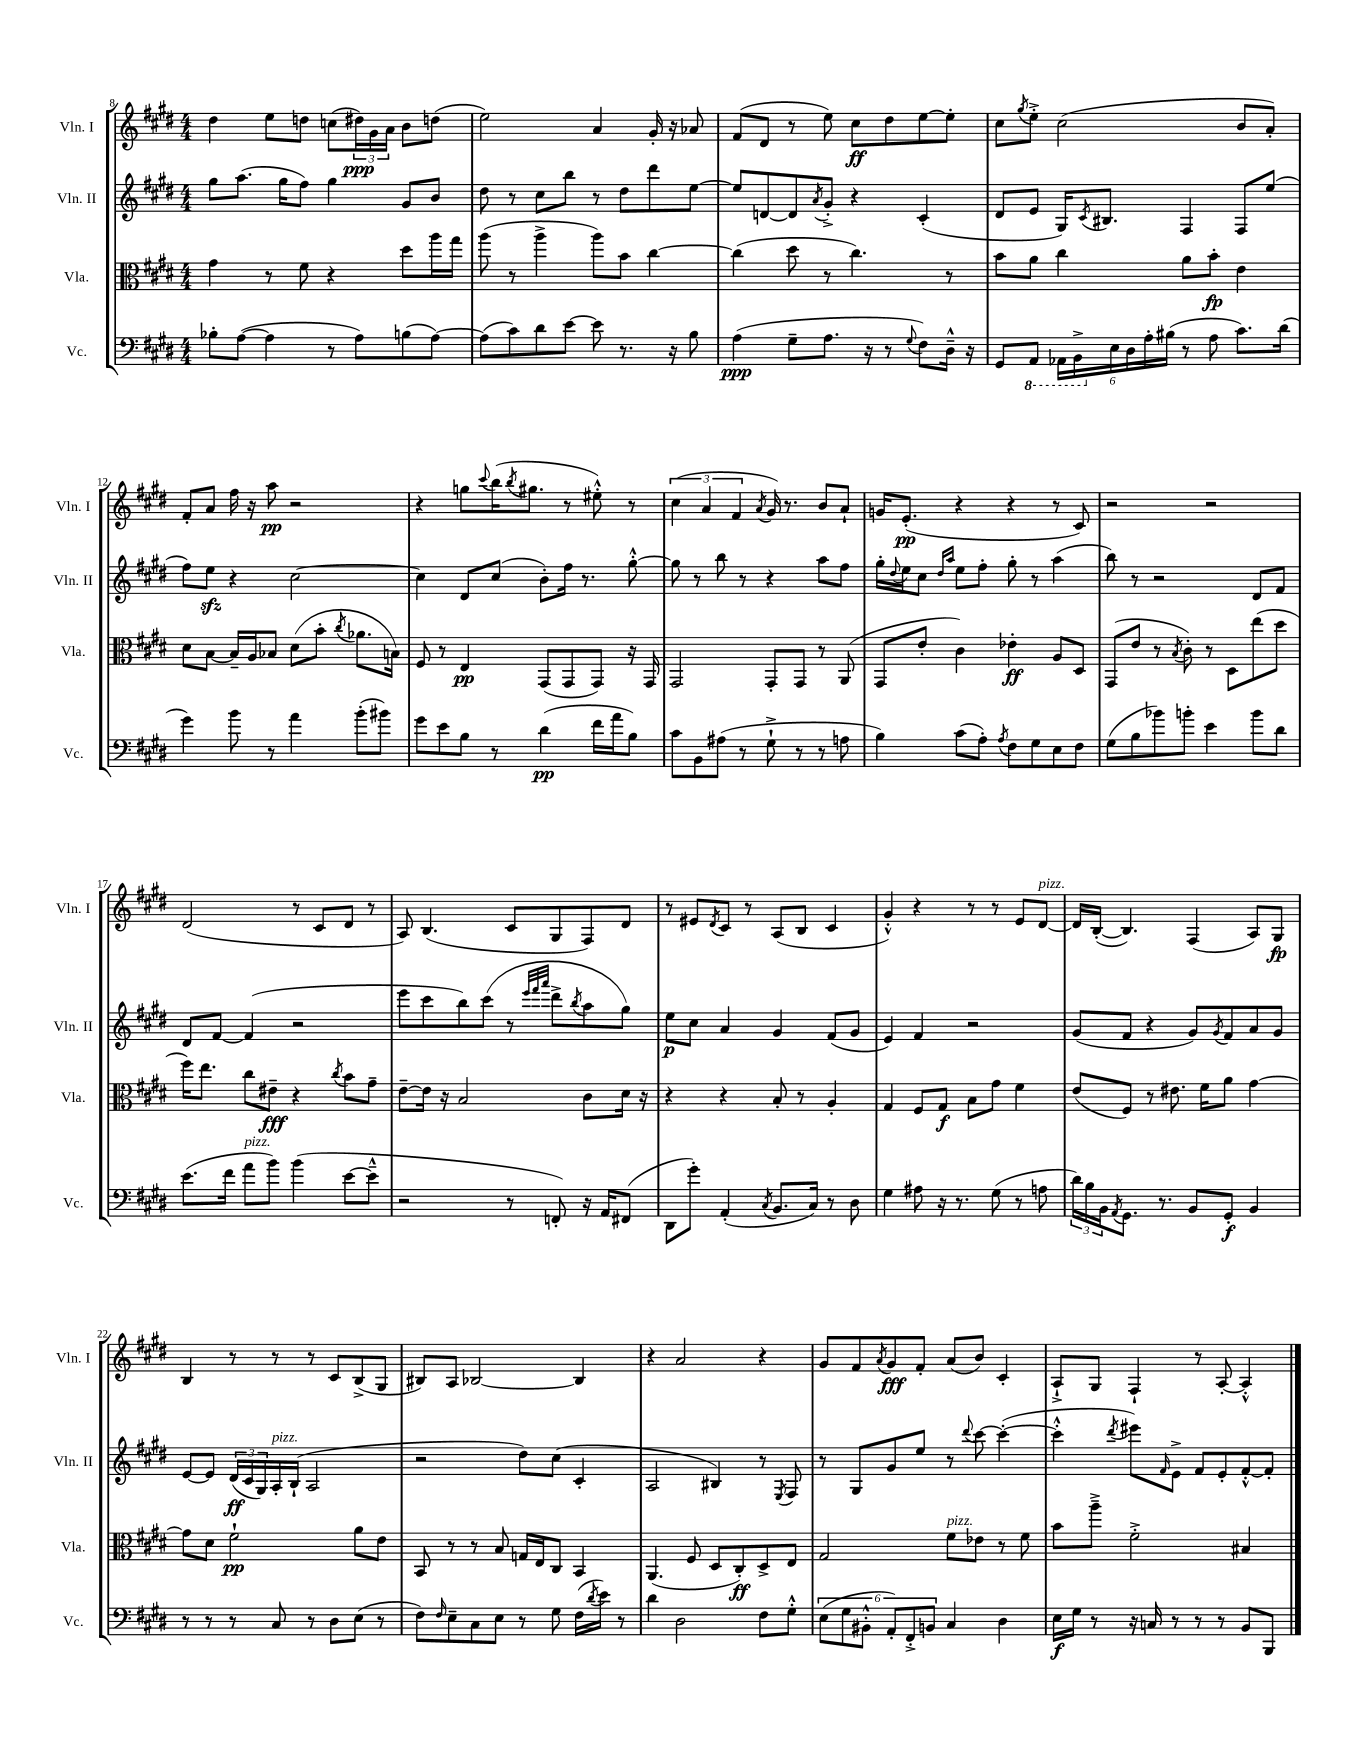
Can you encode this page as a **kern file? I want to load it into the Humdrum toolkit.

**kern	**kern	**kern	**kern
*staff4	*staff3	*staff2	*staff1
*clefF4	*clefC3	*clefG2	*clefG2
*k[f#c#g#d#]	*k[f#c#g#d#]	*k[f#c#g#d#]	*k[f#c#g#d#]
*M4/4	*M4/4	*M4/4	*M4/4
8B-'\L	4g#\	8gg#\L	4dd#\
([8A\J	.	(8.aa\J	.
4A\]	8r	.	8ee\L
.	.	16gg#\LK	.
.	8f#\	8ff#\J)	8dd\J
8r	4r	4gg#\	(8cc\L
8A\L)	.	.	24dd#\L)
.	.	.	24g#\
.	.	.	24a\JJ
(8B\	8dd#\L	8g#/L	8b\L
[8A\J)	16aa\L	8b/J	(8dd\J
.	16gg#\JJ	.	.
=	=	=	=
(8A\]L	(8aa\	8dd#\	2ee\)
8c#\)	8r	8r	.
8d#\	4aa^\	8cc#\L	.
[8e\J	.	8bb\J	.
8e\]	8aa\L)	8r	4a/
8.r	8b\J	8dd#\L	.
.	[4cc#\	8ddd#\	16g#'/
16r	.	.	16r
8B\	.	[8ee\J	8a-/
=	=	=	=
(4A\	(4cc#\]	8ee/]L	(8f#/L
.	.	[8d/	8d#/J
8G#~\L	8dd#\	8d/]	8r
.	.	8qa/	.
8.A\J	8r	8g#'^/J	8ee\)
.	4.cc#\)	4r	8cc#\L
16r	.	.	.
8r	.	.	8dd#\
8qqG#/	.	.	.
8F#\L)	.	(4c#'/	[8ee\
16D#~^^\Jk	8r	.	8ee'\]J
16r	.	.	.
=	=	=	=
8GG#/L	8b\L	8d#/L	8cc#\L
.	.	.	8qgg#/
8AAA/J	8a\J	8e/J	8ee'^\J
24AAA-\LL	4cc#\	16G#/LK)	(2cc#\
24BBB^\	.	.	.
.	.	8qc#/	.
.	.	8.B#/J	.
24E\	.	.	.
24D#\	.	.	.
24A'\	.	.	.
(24B#\JJ	.	.	.
8r	8a\L	4F#/	.
8A\	8b'\J	.	.
8.c#\L)	4e\	8F#/L	8b/L
.	.	(8ee/J	8a'/J)
(16d#\Jk	.	.	.
=	=	=	=
4g#\)	8d#\L	8ff#\L)	8f#'/L
.	[8B\J	8ee\J	8a/J
8b\	16B~/]LL	4r	16ff#\
.	16A/J	.	16r
8r	8B-/J	.	8aa\
4a\	(8d#\L	[2cc#\	2r
.	8b'\J	.	.
.	8qcc#/	.	.
(8b'\L	8.a-\L	.	.
8b#\J)	.	.	.
.	16B\Jk)	.	.
=	=	=	=
8g#\L	8F#/	4cc#\]	4r
8e\	8r	.	.
8B\J	4E/	8d#/L	8gg\L
.	.	.	8qqccc#/
8r	.	(8cc#/J	(16bb\K
.	.	.	8qbb/
.	.	.	8.gg#\J
(4d#\	(8GG#/L	8b'\L)	.
.	8GG#/	16ff#\Jk	8r
.	.	8.r	.
16f#\LL	8GG#/J)	.	8ee#'^^\)
16a\J	.	.	.
8B\J)	16r	[8gg#'^^\	8r
.	16GG#/	.	.
=	=	=	=
8c#\L	2GG#/	8gg#\]	(6cc#\
8BB\	.	8r	.
.	.	.	6a/
(8A#\J	.	8bb\	.
.	.	.	6f#/
8r	.	8r	.
.	.	.	8qa/
8G#`^\	8GG#'/L	4r	16g#/)
.	.	.	8.r
8r	8GG#/J	.	.
8r	8r	8aa\L	8b/L
8A\	(8AA/	8ff#\J	8a`/J
=	=	=	=
4B\)	8GG#/L	16gg#'\LL	16g/LK
.	.	8qqdd#/	.
.	.	16ee\J	(8.e'/J
.	8e'/J	8cc#\J	.
.	.	16qqdd#/LL	.
.	.	16qqaa/JJ	.
(8c#\L	4c#\)	8ee\L	4r
8A'\J)	.	8ff#'\J	.
8qA/	.	.	.
8F#\L	4e-'\	8gg#'\	4r
8G#\	.	8r	.
8E\	8A/L	(4aa\	8r
8F#\J	8D#/J	.	8c#/)
=	=	=	=
(8G#\L	(8GG#/L	8bb\)	2r
8B\	8e/J	8r	.
8b-\)	8r	2r	.
.	8qB/	.	.
8b'\J	8c#'\)	.	.
4e\	8r	.	2r
.	8D#\L	.	.
8b\L	(8ee\	8d#/L	.
8d#\J	8dd#\J	8f#/J	.
=	=	=	=
(8.e\L	16ff#\LK)	8d#/L	(2d#/
.	8.ee\J	.	.
.	.	[8f#/J	.
16f#\Jk	.	.	.
8a\L	8cc#\L	(4f#/]	.
8b\J)	8e#~\J	.	.
(4b\	4r	2r	8r
.	.	.	8c#/L
.	8qcc#/	.	.
[8e\L	8b\L	.	8d#/J
8e~^^\]J	8g#~\J	.	8r
=	=	=	=
2r	[8e~\L	8eee\L	8A/)
.	16e\]Jk	8ccc#\	(4.B/
.	16r	.	.
.	2B/	8bb\)	.
.	.	(8ccc#\J	.
8r	.	8r	8c#/L
.	.	32qqeee/LLL	.
.	.	32qqfff#/	.
.	.	32qqaaa/JJJ	.
8FF'/)	.	8ddd#^\L	8G#/
.	.	8qbb/	.
16r	8c#\L	8aa\	8F#/)
16AA/LK	.	.	.
(8FF#/J	16d#\Jk	8gg#\J)	8d#/J
.	16r	.	.
=	=	=	=
8DD#\L	4r	8ee\L	8r
8g#'\J)	.	8cc#\J	8e#/L
.	.	.	8qd#/
(4AA'/	4r	4a/	8c#/J
.	.	.	8r
8qC#/	.	.	.
8.BB/L	8B'/	4g#/	(8A/L
.	8r	.	8B/J
16C#/Jk)	.	.	.
8r	4A'/	(8f#/L	4c#/
8D#\	.	8g#/J	.
=	=	=	=
4G#\	4G#/	4e/)	4g#'^^/)
8A#\	8F#/L	4f#/	4r
16r	8G#/J	.	.
8.r	.	.	.
.	8B\L	2r	8r
(8G#\	8g#\J	.	8r
8r	4f#\	.	8e/L
8A\	.	.	[8d#/J
=	=	=	=
24d#\LL)	(8e/L	(8g#/L	16d#/]LL
24B\	.	.	.
.	.	.	([16B'/JJ
24BB\J	.	.	.
8qAA/	.	.	.
8.GG#\J	8F#/J)	8f#/J	4.B/])
.	8r	4r	.
8.r	.	.	.
.	8.e#\	.	.
8BB/L	.	8g#/L)	(4F#/
.	16f#\LK	.	.
.	.	8qg#/	.
8GG#'/J	8a\J	8f#/	.
4BB/	[4g#\	8a/	8A/L)
.	.	8g#/J	8G#/J
=	=	=	=
8r	8g#\]L	[8e/L	4B/
8r	8d#\J	8e/]J	.
8r	2f#`\	(24d#/LL	8r
.	.	24c#/	.
.	.	24G#/)	.
8C#/	.	16A'/	8r
.	.	(16B`/JJ	.
8r	.	2A/	8r
8D#\L	.	.	8c#/L
(8E\J	8a\L	.	(8B^/
8r	8e\J	.	8G#/J
=	=	=	=
8F#\L)	8BB/	2r	8B#/L)
16qqF#/	.	.	.
8E~\	8r	.	8A/J
8C#\	8r	.	[2B-/
8E\J	8B/	.	.
8r	16G/LL	8dd#\L)	.
.	16E/J	.	.
8G#\	8C#/J	(8cc#\J	.
(16F#\LL	4BB/	4c#'/	4B-/]
8qd#/	.	.	.
16e\JJ)	.	.	.
8r	.	.	.
=	=	=	=
4d#\	(4.AA/	2A/	4r
2D#\	.	.	2a/
.	8F#/	.	.
.	8D#/L	4B#/)	.
.	8C#'/)	.	.
8F#\L	8D#^/	8r	4r
.	.	8qE/	.
8G#'^^\J	8E/J	8F#/	.
=	=	=	=
(12E\L	2G#/	8r	8g#/L
12G#\	.	.	.
.	.	8G#/L	8f#/
12BB#'^^\J	.	.	.
.	.	.	8qa/
12AA'/L)	.	8g#/	8g#/
12FF#'^/	.	.	.
.	.	8ee/J	8f#'/J
12BB/J	.	.	.
4C#/	8f#\L	8r	(8a/L
.	.	8qqddd#/	.
.	8e-\J	[8ccc#\	8b/J)
4D#\	8r	(4ccc#'\_	4c#'/
.	8f#\	.	.
=	=	=	=
16E\LL	8b\L	4ccc#'^^\]	8A`^/L
16G#\JJ	.	.	.
8r	8aa~^\J	.	8G#/J
.	.	8qddd#/	.
16r	2f#'^\	8eee#\L)	4F#`/
16C/	.	.	.
.	.	16qqf#/	.
8r	.	8e^\J	.
8r	.	8f#/L	8r
8r	.	8e'/	[8A'/
8BB/L	4B#/	[8f#'^^/	4A'^^/]
8BBB/J	.	8f#'/]J	.
==	==	==	==
*-	*-	*-	*-
